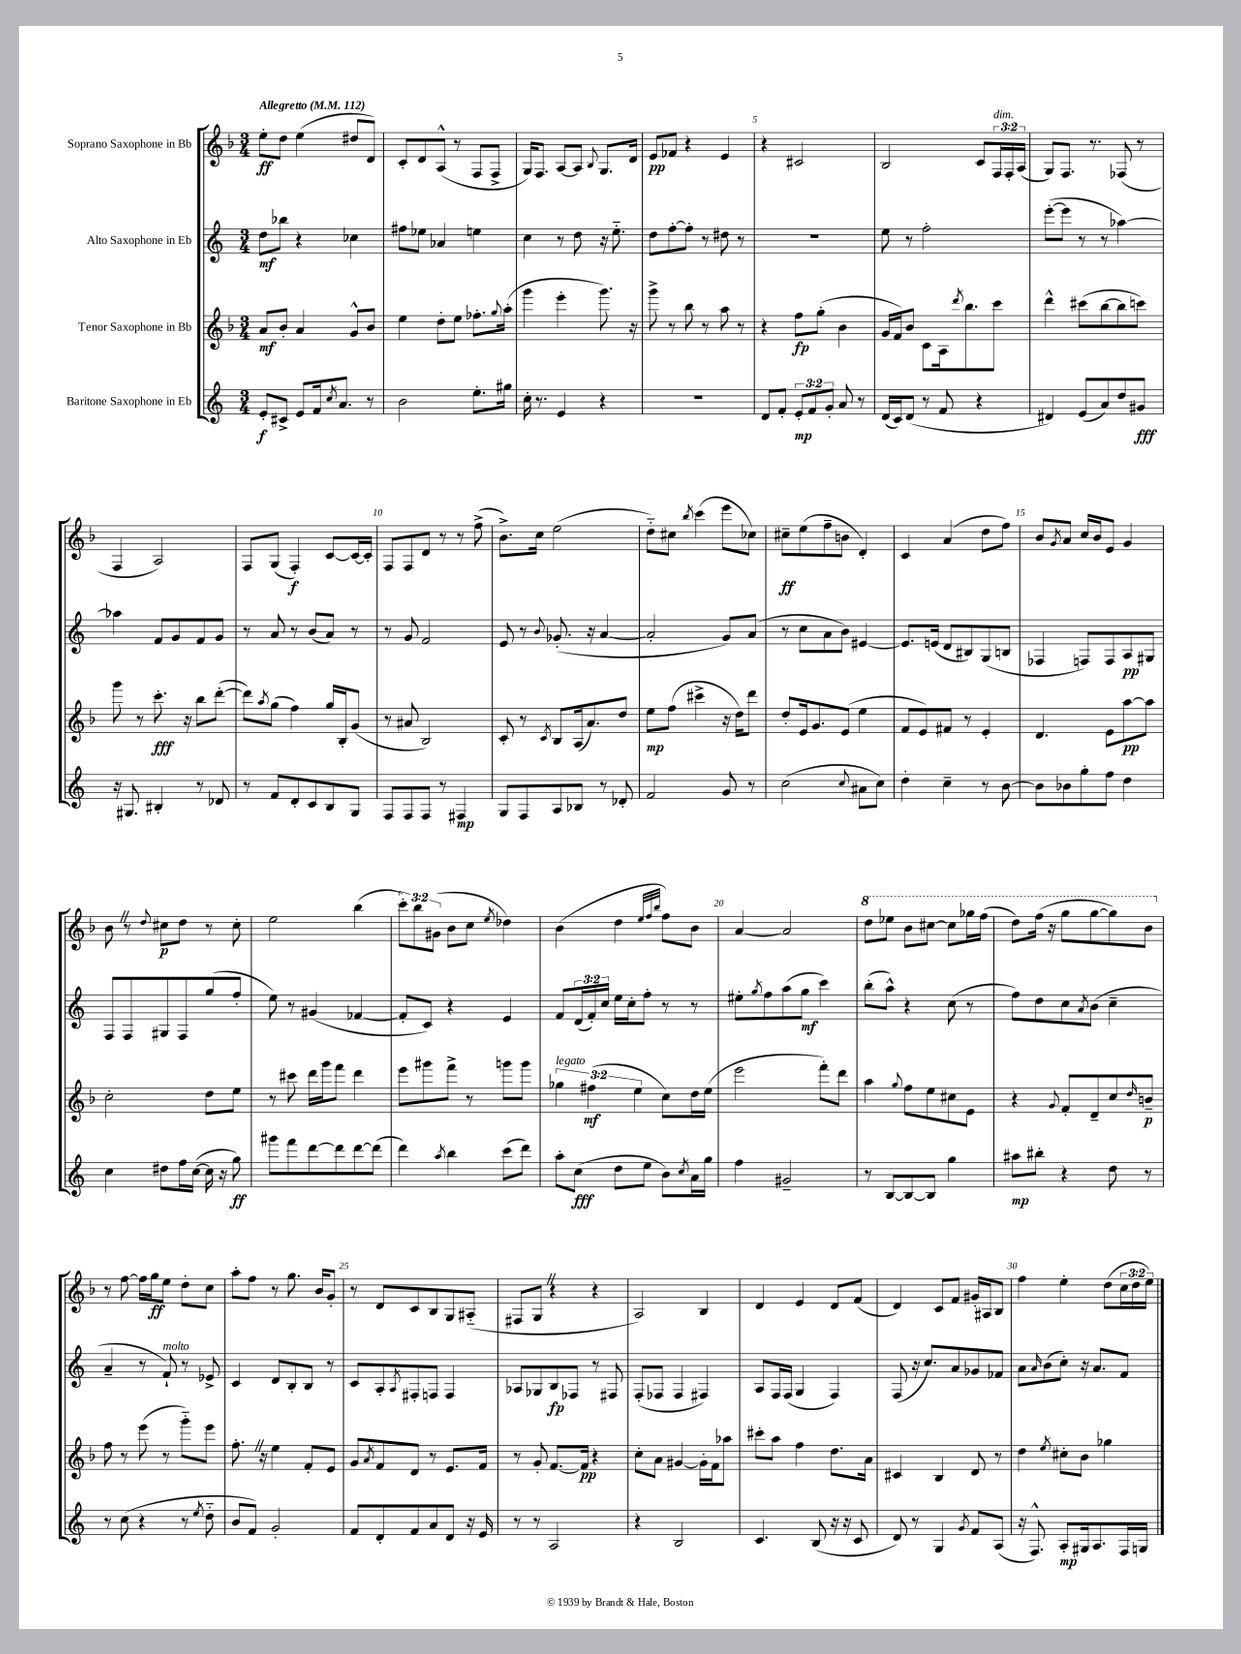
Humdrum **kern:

**kern	**dynam	**kern	**dynam	**kern	**dynam	**kern	**dynam
*part4	*part4	*part3	*part3	*part2	*part2	*part1	*part1
*staff4	*staff4	*staff3	*staff3	*staff2	*staff2	*staff1	*staff1
*I"Baritone Saxophone in Eb	*	*I"Tenor Saxophone in Bb	*	*I"Alto Saxophone in Eb	*	*I"Soprano Saxophone in Bb	*
*clefG2	*	*clefG2	*	*clefG2	*	*clefG2	*
*k[]	*	*k[b-]	*	*k[]	*	*k[b-]	*
*M3/4	*	*M3/4	*	*M3/4	*	*M3/4	*
*MM112	*	*MM112	*	*MM112	*	*MM112	*
=1	=1	=1	=1	=1	=1	=1	=1
!	!	!	!	!	!	!LO:TX:a:B:t=Allegretto	!
8e'/L	f	8a/L	mf	8dd\L	mf	8ee'\L	ff
8c#X^/J	.	8b-'/J	.	8bb-X\J	.	8dd\J	.
8e/L	.	4a/	.	4r	.	(4ee\	.
16f/k	.	.	.	.	.	.	.
8qcc/	.	.	.	.	.	.	.
8.a/J	.	.	.	.	.	.	.
.	.	8g^^/L	.	4cc-X\	.	8dd#X/L	.
8r	.	8b-/J	.	.	.	8d/J)	.
=2	=2	=2	=2	=2	=2	=2	=2
2b\	.	4ee\	.	8ff#X\L	.	8c'/L	.
.	.	.	.	8ee-X\J	.	8d/	.
.	.	8dd'\L	.	4a-X/	.	(8A^^/J	.
.	.	8ee\J	.	.	.	8r	.
8.ee'\L	.	8.ff-X'\L	.	4een\	.	8F/L	.
.	.	.	.	.	.	8F^/J	.
.	.	8qqgg/	.	.	.	.	.
16gg#X\Jk	.	(16aa'\Jk	.	.	.	.	.
=3	=3	=3	=3	=3	=3	=3	=3
16cc'\	.	4ggg\	.	4cc\	.	16G/KL)	.
8.r	.	.	.	.	.	8.F/J	.
4e/	.	4eee'\	.	8r	.	[8A/L	.
.	.	.	.	8dd\	.	8A/J]	.
.	.	.	.	.	.	8qqB-/	.
4r	.	8.ggg\)	.	16r	.	8.G/L	.
.	.	.	.	8.ee\	.	.	.
.	.	16r	.	.	.	16d/Jk	.
=4	=4	=4	=4	=4	=4	=4	=4
2.r	.	8ggg^\	.	8dd\L	.	8e/L	pp
.	.	8r	.	[8ff'\	.	8f-X/J	.
.	.	8bb-\	.	8ff'\J]	.	4r	.
.	.	8r	.	8r	.	.	.
.	.	8aa\	.	8dd#X\	.	4e/	.
.	.	8r	.	8r	.	.	.
=5	=5	=5	=5	=5	=5	=5	=5
8d/L	.	4r	.	2.r	.	4r	.
8f'/J	.	.	.	.	.	.	.
12e'/L	mp	8ff\L	fp	.	.	2c#X/	.
12f/	.	.	.	.	.	.	.
.	.	(8gg'\J	.	.	.	.	.
12g'/J	.	.	.	.	.	.	.
8a/	.	4b-\	.	.	.	.	.
8r	.	.	.	.	.	.	.
=6	=6	=6	=6	=6	=6	=6	=6
(16d/LL	.	16g/LL	.	8ee\	.	2B-/	.
16c/J)	.	16f/J)	.	.	.	.	.
(8d/J	.	8b-/J	.	8r	.	.	.
8r	.	8c\L	.	2ff'\	.	.	.
8f/	.	16A\k	.	.	.	.	.
.	.	8qddd/	.	.	.	.	.
.	.	8.bb-\	.	.	.	.	.
4r	.	.	.	.	.	8c/L	.
!	!	!	!	!	!	!LO:TX:a:i:t=dim.	!
.	.	8ccc\J	.	.	.	24F/L	.
.	.	.	.	.	.	24F'/	.
.	.	.	.	.	.	(24A/JJ	.
=7	=7	=7	=7	=7	=7	=7	=7
4d#X/)	.	4ddd^^\	.	([8eee'\L	.	8G/L)	.
.	.	.	.	8eee\J]	.	8.F/J	.
(8e/L	.	(8ccc#X\L	.	8r	.	.	.
.	.	.	.	.	.	8.r	.
8a/)	.	[8bb-\	.	8r	.	.	.
8dd/	.	8bb-\]	.	[4aa-X\)	.	(8F-X/	.
8g#X/J	fff	8cccn\J)	.	.	.	8r	.
!!LO:LB:g=z
=8	=8	=8	=8	=8	=8	=8	=8
16r	.	8ggg\	.	4aa-X\]	.	4F/	.
8.G#X/	.	.	.	.	.	.	.
.	.	8r	.	.	.	.	.
4B#X'/	.	8.ccc'\	fff	8f/L	.	2A/)	.
.	.	.	.	8g/	.	.	.
.	.	16r	.	.	.	.	.
8r	.	8bb-\L	.	8f/	.	.	.
8d-X/	.	([8ddd'\J	.	8g/J	.	.	.
=9	=9	=9	=9	=9	=9	=9	=9
8r	.	8ddd\L])	.	8r	.	8F/L	.
.	.	8qaa/	.	.	.	.	.
8f/L	.	(8gg\J	.	8a/	.	(8G/J	.
8d'/	.	4ff\)	.	8r	.	4F'/)	f
8c/	.	.	.	(8b/L	.	.	.
8B/	.	16gg/LL	.	8a/J)	.	[8c/L	.
.	.	16B-'/J	.	.	.	.	.
8G/J	.	(8g/J	.	8r	.	16c/L_	.
.	.	.	.	.	.	16c'/JJ]	.
=10	=10	=10	=10	=10	=10	=10	=10
8F/L	.	8r	.	8r	.	8F/L	.
8F/	.	8a#X/	.	8g/	.	8F/	.
8F/J	.	2B-/)	.	2f/	.	8d/J	.
8r	.	.	.	.	.	8r	.
4F#X/	mp	.	.	.	.	8r	.
.	.	.	.	.	.	(8ff^\	.
=11	=11	=11	=11	=11	=11	=11	=11
8G/L	.	8c'/	.	8e/	.	8.b-^\L)	.
8F/	.	8r	.	8r	.	.	.
.	.	.	.	.	.	16cc\Jk	.
.	.	8qc/	.	8qqb/	.	.	.
8A/	.	8B-/L	.	(8.g-X'/	.	(2ee\	.
8B-X/J	.	(16A/k	.	.	.	.	.
.	.	8.a/)	.	16r	.	.	.
8r	.	.	.	[4a/	.	.	.
8d-X'/	.	8dd/J	.	.	.	.	.
=12	=12	=12	=12	=12	=12	=12	=12
2f/	.	8ee\L	mp	2a'/]	.	8dd\L)	.
.	.	(8ff\J	.	.	.	8cc#X\J	.
.	.	.	.	.	.	8qbb-/	.
.	.	4ccc#X^\	.	.	.	(4ccc\	.
8g/	.	16r	.	8g/L)	.	8eee\L	.
.	.	16dd\KL)	.	.	.	.	.
8r	.	8ddd\J	.	(8a/J	.	8cc-X\J)	.
=13	=13	=13	=13	=13	=13	=13	=13
(2cc\	.	8dd'/L	.	8r	.	8cc#X~\L	ff
.	.	16e/k	.	8cc\L	.	(8ee\	.
.	.	8.g/	.	.	.	.	.
.	.	.	.	8a\	.	8ff~\	.
.	.	(8e/J	.	8b\J)	.	8bn\J	.
8qqcc/	.	.	.	.	.	.	.
8a#X\L	.	4ee\	.	[4e#X/	.	4d'/)	.
8cc\J)	.	.	.	.	.	.	.
=14	=14	=14	=14	=14	=14	=14	=14
4dd'\	.	8f/L	.	8.e#/L]	.	4c/	.
.	.	8e/)	.	.	.	.	.
.	.	.	.	(16en/Jk	.	.	.
4cc~\	.	8f#X/J	.	8d/L	.	(4a/	.
.	.	8r	.	8B#X/)	.	.	.
8r	.	4e'/	.	(8G/	.	8dd\L	.
[8b\	.	.	.	8Bn/J	.	8ff\J)	.
=15	=15	=15	=15	=15	=15	=15	=15
8b\L]	.	4.d/	.	4F-X/	.	8b-/L	.
.	.	.	.	.	.	8qg/	.
8b-X\	.	.	.	.	.	8a/J	.
8gg'\	.	.	.	8Fn/L)	.	16cc/LL	.
.	.	.	.	.	.	16b-/J	.
8ff\J	.	8e\L	.	8F/	.	8e/J	.
4dd\	.	[8aa\	pp	8A/	pp	4g/	.
.	.	8aa\J]	.	8G#X/J	.	.	.
!!LO:LB:g=z
=16	=16	=16	=16	=16	=16	=16	=16
4cc\	.	2cc'\	.	8F/L	.	8b-Z\	.
.	.	.	.	8F/	.	8r	.
.	.	.	.	.	.	8qqdd/	.
8dd#X\L	.	.	.	8G#X/	.	8cc#X\L	p
16ff\L	.	.	.	8F/	.	8dd\J	.
([16cc\JJ	.	.	.	.	.	.	.
16cc\]	.	8dd\L	.	(8gg/	.	8r	.
16r	.	.	.	.	.	.	.
8gg\)	ff	8ee\J	.	8ff'/J	.	8cc#'\	.
=17	=17	=17	=17	=17	=17	=17	=17
8ggg#X\L	.	8r	.	8ee\)	.	2ee\	.
8fff\	.	8ccc#X\	.	8r	.	.	.
[8ddd\	.	16ddd\LL	.	(4g#X/	.	.	.
.	.	16ggg\J	.	.	.	.	.
8ddd\]	.	8fff\J	.	.	.	.	.
[8ddd\	.	4ddd\	.	[4f-X/	.	(4bb-\	.
(8ddd\J]	.	.	.	.	.	.	.
=18	=18	=18	=18	=18	=18	=18	=18
4ddd\)	.	8eee\L	.	8f-'/L]	.	12ccc'\L)	.
.	.	.	.	.	.	12bb-\	.
.	.	8ggg#X\	.	8c/J)	.	.	.
.	.	.	.	.	.	(12g#X\J	.
8qaa/	.	.	.	.	.	.	.
4bb\	.	8fff^\J	.	4r	.	8b-\L	.
.	.	8r	.	.	.	8cc\J	.
.	.	.	.	.	.	8qee/	.
(8ccc\L	.	8gggn\L	.	4e/	.	4dd-X\)	.
8ddd\J)	.	8ggg\J	.	.	.	.	.
=19	=19	=19	=19	=19	=19	=19	=19
!	!	!LO:TX:a:i:t=legato	!	!	!	!	!
8aa'\L	.	6gg-X\	.	8f/L	.	(4b-\	.
(8cc\J	fff	.	.	(24d/L	.	.	.
.	.	(6ff#X\	mf	24f'/)	.	.	.
.	.	.	.	24cc/JJ	.	.	.
8dd\L	.	.	.	16ee\LL	.	4dd\	.
.	.	.	.	16cc'\J	.	.	.
.	.	6ee\	.	.	.	.	.
8ee\J	.	.	.	8ff'\J	.	.	.
.	.	.	.	.	.	32qqee/LLL	.
.	.	.	.	.	.	32qqff/	.
.	.	.	.	.	.	32qqbb-/JJJ	.
8b\L)	.	8cc\L)	.	8r	.	8ff\L)	.
8qcc/	.	.	.	.	.	.	.
16a\L	.	16dd\L	.	8r	.	8b-\J	.
16gg\JJ	.	(16ee\JJ	.	.	.	.	.
=20	=20	=20	=20	=20	=20	=20	=20
4ff\	.	2eee\	.	8ee#X'\L	.	[4a/	.
.	.	.	.	8qgg/	.	.	.
.	.	.	.	8ff\	.	.	.
2g#X~/	.	.	.	(8aa\	.	2a/]	.
.	.	.	.	8gg\J	mf	.	.
.	.	8fff'\L)	.	4ccc\)	.	.	.
.	.	8ddd\J	.	.	.	.	.
=21	=21	=21	=21	=21	=21	=21	=21
*	*	*	*	*	*	*8va	*
8r	.	4aa\	.	(8bb'\L	.	8ddd\L	.
[8B/L	.	.	.	8aa^^\J)	.	8eee-X\J	.
.	.	8qqgg/	.	.	.	.	.
8B/_	.	8ff\L	.	4r	.	8bb-\L	.
8B/J]	.	8ee\	.	.	.	[8ccc#X\J	.
4gg\	.	8cc#X\	.	(8cc\	.	8ccc#\L]	.
.	.	8e\J	.	8r	.	16ggg-X\L	.
.	.	.	.	.	.	(16fff\JJ	.
=22	=22	=22	=22	=22	=22	=22	=22
8aa#X\L	mp	4r	.	8ff\L)	.	8ddd\L)	.
8bb#X'\J	.	.	.	8dd\	.	(16fff\Jk	.
.	.	.	.	.	.	16r	.
.	.	8qqg/	.	.	.	.	.
4r	.	8f'/L	.	8cc\	.	8ggg\L	.
.	.	.	.	8qa/	.	.	.
.	.	8d~/	.	(8b\J	.	[8ggg\	.
8dd\	.	8cc/	.	4cc~\	.	8ggg\])	.
.	.	16qqdd/	.	.	.	.	.
8r	.	8bn~/J	p	.	.	8bb-\J	.
!!LO:LB:g=z
=23	=23	=23	=23	=23	=23	=23	=23
*	*	*	*	*	*	*X8va	*
8r	.	8ff\	.	4a~/	.	8r	.
(8cc\	.	8r	.	.	.	[8ff\	.
4r	.	(8eee\	.	8r	.	16ff\LL]	.
.	.	.	.	.	.	16gg\J	ff
!	!	!	!	!LO:TX:a:i:t=molto	!	!	!
.	.	8r	.	8f`/)	.	8ee\J	.
8r	.	8ggg\L)	.	8r	.	8dd'\L	.
8qee/	.	.	.	.	.	.	.
8dd\	.	8eee\J	.	8e-X^/	.	8cc\J	.
=24	=24	=24	=24	=24	=24	=24	=24
8b/L	.	8.ff'Z\	.	4c/	.	8aa'\L	.
8f/J)	.	.	.	.	.	8ff\J	.
.	.	16r	.	.	.	.	.
2g'/	.	4ee\	.	8d/L	.	8r	.
.	.	.	.	8B'/	.	8.gg\	.
.	.	8f'/L	.	8B/J	.	.	.
.	.	.	.	.	.	16b-/KL	.
.	.	8e/J	.	8r	.	8g'/J	.
=25	=25	=25	=25	=25	=25	=25	=25
8f/L	.	8g/L	.	8c/L	.	8r	.
.	.	8qa/	.	.	.	.	.
8d'/	.	8f/	.	8A'/	.	8d/L	.
.	.	.	.	8qA/	.	.	.
8f/	.	8d/J	.	8F#X'/	.	8c/	.
8a/	.	8r	.	8Fn/J	.	8B-/	.
8d/J	.	8.e/L	.	4F/	.	8G/	.
16r	.	.	.	.	.	(8A#X/J	.
16e/	.	16f/Jk	.	.	.	.	.
=26	=26	=26	=26	=26	=26	=26	=26
8r	.	8r	.	8A-X/L	.	8F#X/L	.
8r	.	8g'/	.	8G-X/	.	8GZ/J	.
2A/	.	[8.f/L	.	8B/	fp	4r	.
.	.	.	.	8F-X/J	.	.	.
.	.	16f/Jk]	pp	.	.	.	.
.	.	4r	.	8r	.	4r	.
.	.	.	.	8F#X/	.	.	.
=27	=27	=27	=27	=27	=27	=27	=27
4r	.	8cc'\L	.	(8F'/L	.	2A/)	.
.	.	8a\J	.	8F-X/J	.	.	.
2B/	.	[4g#X/	.	4F-/	.	.	.
.	.	16g#'\LL]	.	4F#X/)	.	4B-/	.
.	.	16f\J	.	.	.	.	.
.	.	8aa-X\J	.	.	.	.	.
=28	=28	=28	=28	=28	=28	=28	=28
4.c/	.	8ccc#X'\L	.	8A/L	.	4d/	.
.	.	8aa\J	.	16F/L	.	.	.
.	.	.	.	(16F/JJ	.	.	.
.	.	4ff\	.	4G/	.	4e/	.
(8B/	.	.	.	.	.	.	.
16r	.	8.dd\L	.	4F/)	.	8d/L	.
16r	.	.	.	.	.	.	.
8c/	.	.	.	.	.	(8f/J	.
.	.	16a\Jk	.	.	.	.	.
=29	=29	=29	=29	=29	=29	=29	=29
8d/)	.	4c#X/	.	(8F/	.	4d/)	.
8r	.	.	.	16r	.	.	.
.	.	.	.	8.cc/L)	.	.	.
4G/	.	4B-/	.	.	.	8c/L	.
.	.	.	.	8a/	.	8f/J	.
8qg/	.	.	.	.	.	.	.
8f/L	.	8d/	.	8g-X/	.	16g#X'/LL	.
.	.	.	.	.	.	16A#X/J	.
(8A/J	.	8r	.	8f-X/J	.	8B-/J	.
=30	=30	=30	=30	=30	=30	=30	=30
16r	.	4dd\	.	8a\L	.	4ff\	.
8.F^^/)	.	.	.	.	.	.	.
.	.	.	.	16qqa/	.	.	.
.	.	.	.	(8b\	.	.	.
.	.	8qee/	.	.	.	.	.
8A'/L	mp	8cc#X'\L	.	8cc'\J)	.	4ee'\	.
16G#X/k	.	8b-\J	.	16r	.	.	.
8.A/	.	.	.	8.a/L	.	.	.
.	.	4gg-X\	.	.	.	(8dd\L	.
16F/L	.	.	.	8f/J	.	24cc\L	.
.	.	.	.	.	.	24dd\	.
16Gn/JJ	.	.	.	.	.	.	.
.	.	.	.	.	.	24ee\JJ)	.
==	==	==	==	==	==	==	==
*-	*-	*-	*-	*-	*-	*-	*-
